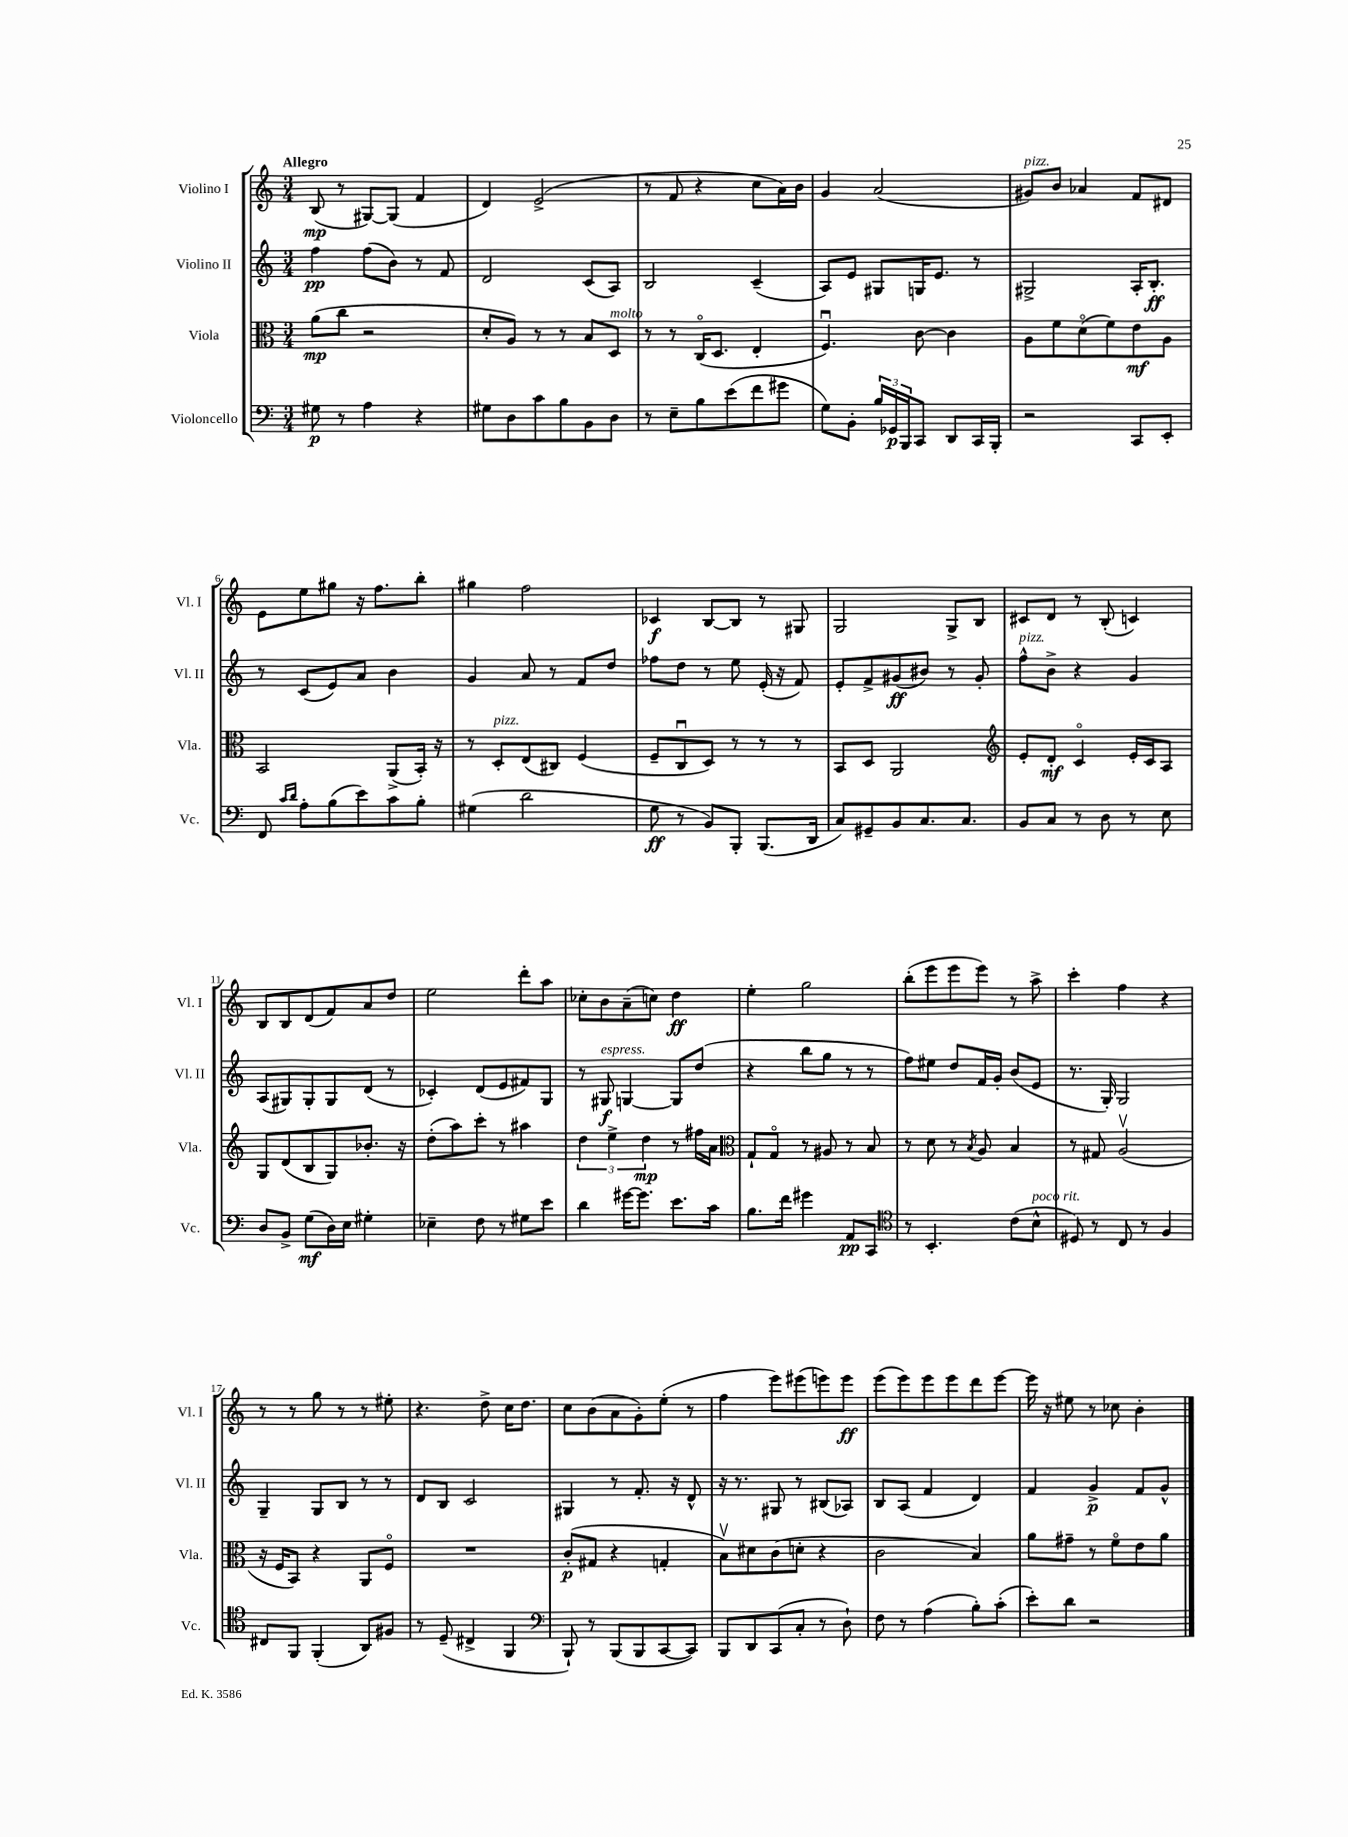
<<
\new StaffGroup <<
\new Staff = "s0" \with { instrumentName = "Violino I" shortInstrumentName = "Vl. I" } {
    \clef treble \key c \major \numericTimeSignature \time 3/4 \tempo "Allegro"
    b8\mp( r8 gis8~) gis8( f'4 |
    d'4) e'2->( |
    r8 f'8 r4 c''8 a'16) b'16 |
    g'4 a'2( |
    gis'8^\markup { \italic "pizz." }) b'8 aes'4 f'8 dis'8 |
    e'8 e''8 gis''8 r16 f''8. b''8-. |
    gis''4 f''2 |
    ces'4\f b8~ b8 r8 gis8 |
    g2 g8-> b8 |
    cis'8 d'8 r8 b8-.( c'4) |
    b8 b8 d'8( f'8) a'8 d''8 |
    e''2 d'''8-. a''8 |
    ces''8-. b'8 a'8--( c''8) d''4\ff |
    e''4-. g''2 |
    b''8-.( e'''8 e'''8 e'''8) r8 a''8-> |
    c'''4-. f''4 r4 |
    r8 r8 g''8 r8 r8 eis''8-. |
    r4. d''8-> c''16 d''8. |
    c''8 b'8( a'8 g'8-.) e''8-.( r8 |
    f''4 e'''8) eis'''8( e'''8) e'''8\ff |
    e'''8( e'''8) e'''8 e'''8 d'''8 e'''8~ |
    e'''16 r16 eis''8 r8 ces''8 b'4-. \bar "|." |
}
\new Staff = "s1" \with { instrumentName = "Violino II" shortInstrumentName = "Vl. II" } {
    \clef treble \key c \major \numericTimeSignature \time 3/4
    f''4\pp f''8( b'8) r8 f'8 |
    d'2 c'8( a8) |
    b2 c'4--( |
    a8) e'8 gis8 g16 e'8. r8 |
    gis2-> a16-. b8.-.\ff |
    r8 c'8( e'8) a'8 b'4 |
    g'4 a'8 r8 f'8 d''8 |
    fes''8 d''8 r8 e''8 e'16-.( r16 f'8) |
    e'8-. f'8-> gis'8\ff( bis'8) r8 gis'8-. |
    f''8-^^\markup { \italic "pizz." } b'8-> r4 g'4 |
    a8( gis8) gis8-. gis8 d'8( r8 |
    ces'4-.) d'8( e'8 fis'8) g8 |
    r8 gis8\f^\markup { \italic "espress." } g4~ g8 d''8( |
    r4 b''8 g''8 r8 r8 |
    f''8) eis''8 d''8 f'16 g'16-. b'8( e'8 |
    r8. g16-.) g2 |
    g4-- g8 b8 r8 r8 |
    d'8 b8 c'2 |
    gis4 r8 f'8.-. r16 d'8-^ |
    r16 r8. gis8 r8 bis8( aes8) |
    b8 a8( f'4 d'4) |
    f'4 g'4->\p f'8 g'8-^ \bar "|." |
}
\new Staff = "s2" \with { instrumentName = "Viola" shortInstrumentName = "Vla." } {
    \clef alto \key c \major \numericTimeSignature \time 3/4
    a'8\mp( c''8 r2 |
    d'8-. a8) r8 r8 b8 d8^\markup { \italic "molto" } |
    r8 r8 c16\flageolet( d8. e4-. |
    f4.\downbow) c'8~ c'4 |
    a8 f'8 d'8\flageolet( f'8) e'8\mf a8 |
    b,2 a,8->( b,16-.) r16 |
    r8 d8-.^\markup { \italic "pizz." } e8( cis8) f4( |
    f8-- c8\downbow d8) r8 r8 r8 |
    b,8 d8 a,2 |
    \clef treble e'8-. d'8-.\mf c'4\flageolet e'16-. c'16 a8 |
    g8 d'8( b8 g8) bes'8.-. r16 |
    d''8-.( a''8) c'''8-. r8 ais''4 |
    \tuplet 3/2 { d''4 e''4-> d''4\mp } r8 fis''16 a'16 |
    \clef alto g8-! g8\flageolet r8 ais8 r8 b8 |
    r8 d'8 r8 \acciaccatura { b8 } a8 b4 |
    r8 gis8 a2\upbow( |
    r16 f16 b,8) r4 a,8 f8\flageolet |
    R2. |
    c'8-.\p( gis8 r4 g4-. |
    b8\upbow) dis'8 c'8( d'8-. r4 |
    c'2 b4) |
    a'8 gis'8-- r8 f'8\flageolet e'8 a'8 \bar "|." |
}
\new Staff = "s3" \with { instrumentName = "Violoncello" shortInstrumentName = "Vc." } {
    \clef bass \key c \major \numericTimeSignature \time 3/4
    gis8\p r8 a4 r4 |
    gis8 d8 c'8 b8 b,8 d8 |
    r8 e8-- b8 e'8( f'8 gis'8 |
    g8) b,8-. \tuplet 3/2 { b16 ges,16\p b,,16 } c,8 d,8 c,16 b,,16-. |
    r2 c,8 e,8-. |
    f,8 \grace { c'16 d'16 } a8-. b8( e'8) c'8 b8-. |
    gis4( d'2 |
    g8\ff r8 b,8) b,,8-. b,,8.( d,16 |
    c8) gis,8-- b,8 c8. c8. |
    b,8 c8 r8 d8 r8 e8 |
    d8 b,8-> g8\mf( d16) e16 gis4-. |
    ees4-- f8 r8 gis8 e'8 |
    d'4 gis'16~ gis'8. e'8. c'16 |
    b8. f'16 gis'4 a,8\pp c,8 |
    \clef tenor r8 b,4.-. c'8( b8-^^\markup { \italic "poco rit." } |
    dis8) r8 c8 r8 f4 |
    cis8 f,8 f,4-.( a,8) fis8 |
    r8 d8--( cis4-> f,4 |
    \clef bass b,,8-!) r8 b,,8( b,,8 c,8~ c,8) |
    b,,8 d,8 c,8( c8-. r8 d8-!) |
    f8 r8 a4( b8-.) c'8-.( |
    e'8-.) d'8 r2 \bar "|." |
}
>>
>>
